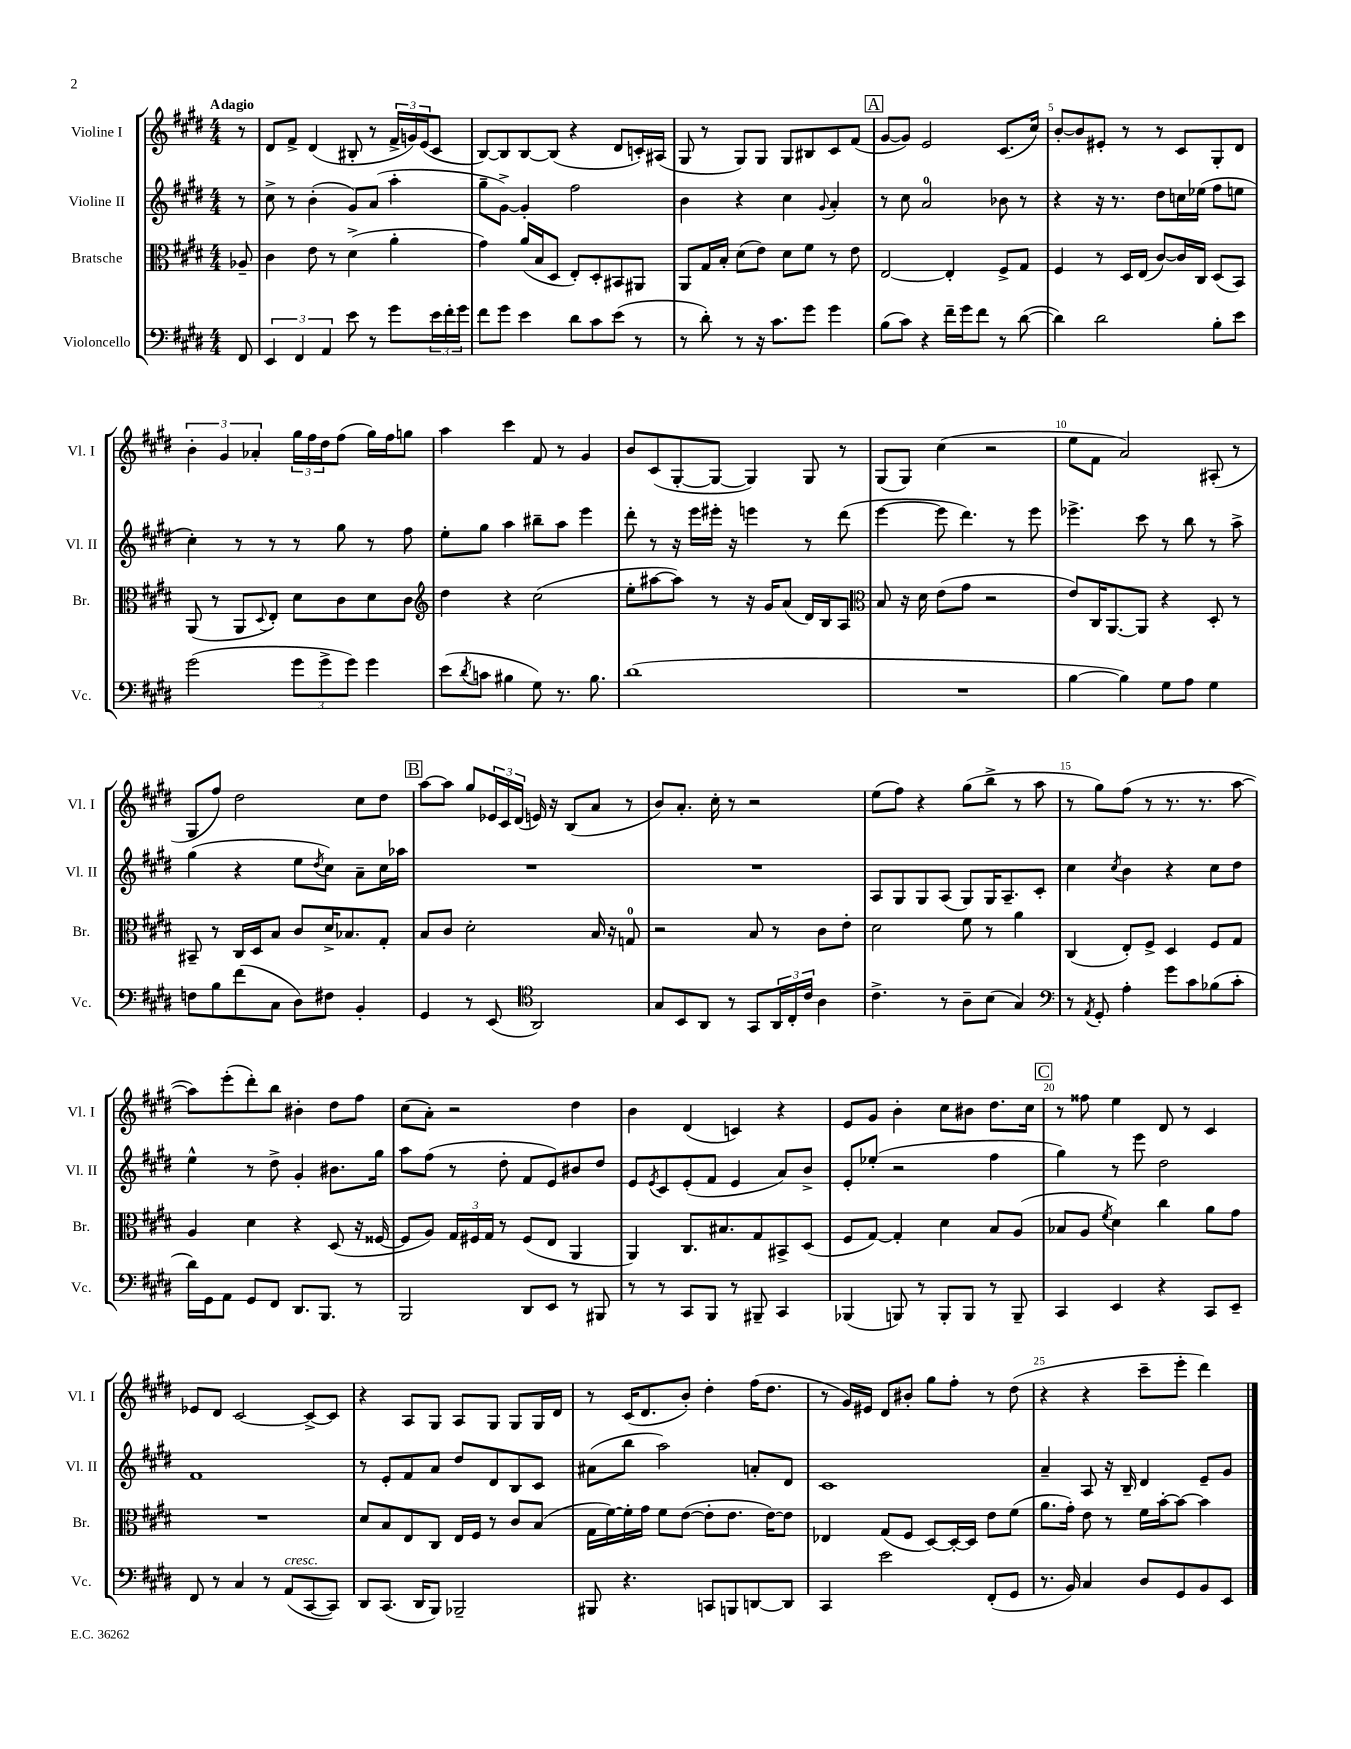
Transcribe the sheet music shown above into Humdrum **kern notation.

**kern	**kern	**kern	**kern
*part4	*part3	*part2	*part1
*staff4	*staff3	*staff2	*staff1
*I"Violoncello	*I"Bratsche	*I"Violine II	*I"Violine I
*I'Vc.	*I'Br.	*I'Vl. II	*I'Vl. I
*clefF4	*clefC3	*clefG2	*clefG2
*k[f#c#g#d#]	*k[f#c#g#d#]	*k[f#c#g#d#]	*k[f#c#g#d#]
*M4/4	*M4/4	*M4/4	*M4/4
=	=	=	=
!	!	!	!LO:TX:a:B:t=Adagio
8FF#/	8A-X~/	8r	8r
=1	=1	=1	=1
6EE/	4c#\	8cc#^\	8d#/L
.	.	8r	8f#^/J
6FF#/	.	.	.
.	8e\	(4b'\	(4d#/
6AA/	.	.	.
.	8r	.	.
8e\	(4d#^\	8g#/L)	8B#X'/
8r	.	(8a/J	8r
8g#\L	4a'\	4aa'\	24f#^/LL
.	.	.	24gn/)
.	.	.	(24e/J
24e\L	.	.	8c#/J
24f#'\	.	.	.
24g#\JJ	.	.	.
=2	=2	=2	=2
8f#\L	4g#\)	8gg#~\L	[8B/L)
8g#\J	.	[8g#^\J)	8B/]
4e\	(16a/LL	4g#'/]	[8B/
.	16B/J	.	.
.	8D#/J	.	(8B/J]
8d#\L	8E'/L)	2ff#\	4r
8c#\	8D#'/	.	.
(8e\J	8BB#X/	.	8d#/L
8r	8AA#X/J	.	16cn'/L)
.	.	.	(16A#X/JJ
=3	=3	=3	=3
8r	8AA/L	4b\	8G#/
8d#'\)	16G#/L	.	8r
.	16B'/JJ	.	.
8r	(8d#\L	4r	8G#/L)
16r	8e\J)	.	8G#/J
8.c#\L	.	.	.
.	8d#\L	4cc#\	8G#/L
8g#\J	8f#\J	.	8B#X/
.	.	8qqg#/	.
4g#\	8r	4a'/	8c#/
.	8e\	.	(8f#/J
!!LO:REH:place=s1:t=A
=4	=4	=4	=4
(8B\L	[2E/	8r	[8g#/L
8c#\J)	.	8cc#\	8g#/J])
4r	.	2a/	2e/
16f#~\LL	4E'/]	.	.
16g#\J	.	.	.
8f#\J	.	.	.
8r	8F#^/L	8b-X\	(8.c#/L
([8d#\	8G#/J	8r	.
.	.	.	16cc#/Jk)
=5	=5	=5	=5
4d#\])	4F#/	4r	[8b'/L
.	.	.	8b/]
2d#\	8r	16r	8e#X'/J
.	.	8.r	.
.	16D#/LL	.	8r
.	(16E/JJ	.	.
.	[8c#/L)	8dd#\L	8r
.	16c#/L]	16ccn\L	8c#/L
.	16C#/JJ	(16ee-X\JJ	.
8B'\L	(8D#/L	8ff#\L	8G#'/
8e\J	8BB/J)	8een\J	8d#/J
!!LO:LB:g=z
=6	=6	=6	=6
(2g#\	(8AA/	4cc#'\)	6b'\
.	8r	.	.
.	.	.	6g#/
.	8AA/L	8r	.
.	.	.	6a-X'/
.	8qqD#/	.	.
.	8E'/J)	8r	.
12g#\L	8d#\L	8r	24gg#\LL
.	.	.	24ff#\
12g#^\	.	.	24dd#\J
.	8c#\	8gg#\	(8ff#\J
12g#\J)	.	.	.
4g#\	8d#\	8r	16gg#\LL)
.	.	.	16ff#\J
.	8c#\J	8ff#\	8ggn\J
=7	=7	=7	=7
*	*clefG2	*	*
(8e\L	4dd#\	8ee'\L	4aa\
8qd#/	.	.	.
8cn\J	.	8gg#\J	.
4B#X\	4r	4aa\	4ccc#\
8G#\)	(2cc#\	8bb#X~\L	8f#/
8.r	.	8aa\J	8r
.	.	4eee\	4g#/
8.B#\	.	.	.
=8	=8	=8	=8
(1d#	8ee'\L	8ddd#'\	8b/L
.	[8aa#X\	8r	(8c#/
.	8aa#\J])	16r	[8G#'/
.	.	16eee\LL	.
.	8r	16eee#X'\JJ	8G#/J_
.	.	16r	.
.	16r	4eeen\	4G#/])
.	16g#/KL	.	.
.	(8a/J	.	.
.	16d#/LL)	8r	8G#/
.	16B/J	.	.
.	8A/J	(8ddd#\	8r
=9	=9	=9	=9
*	*clefC3	*	*
1r	8B/	[4eee\	(8G#/L
.	16r	.	8G#/J)
.	16d#\	.	.
.	(8e\L	8eee\]	(4cc#\
.	8g#\J	4.ddd#\)	.
.	2r	.	2r
.	.	8r	.
.	.	8eee\	.
=10	=10	=10	=10
[4B\	8e/L)	4.eee-X^\	8ee\L
.	16C#/K	.	8f#\J
.	[8.AA/	.	.
4B\])	.	.	2a/)
.	8AA/J]	8ccc#\	.
8G#\L	4r	8r	.
8A\J	.	8bb\	.
4G#\	8D#'/	8r	(8A#X'/
.	8r	8aa^\	8r
!!LO:LB:g=z
=11	=11	=11	=11
8Fn\L	8BB#X~/	(4gg#\	8G#/L
8B\	8r	.	8ff#/J)
(8f#\	16C#/LL	4r	2dd#\
.	16D#/J	.	.
8C#\J	8B/J	.	.
8D#\L)	8c#/L	8ee\L	.
.	.	8qdd#/	.
8F#X\J	16d#^/K	8cc#\J)	.
.	8.B-X/	.	.
4BB'/	.	8a~\L	8cc#\L
.	8G#'/J	16cc#\L	8dd#\J
.	.	16aa-X\JJ	.
!!LO:REH:place=s1:t=B
=12	=12	=12	=12
4GG#/	8B/L	1r	[8aa\L
.	8c#/J	.	8aa\J]
8r	2d#'\	.	8gg#/L
(8EE/	.	.	24e-X/L
.	.	.	24c#/
.	.	.	(24d#/JJ
*clefC4	*	*	*
2AA/)	.	.	16en/)
.	.	.	16r
.	.	.	(8B/L
.	16B/	.	8a/J
.	16r	.	.
.	8Gn/	.	8r
=13	=13	=13	=13
8G#/L	2r	1r	8b/L)
8BB/	.	.	8.a'/J
8AA/J	.	.	.
.	.	.	16cc#'\
8r	.	.	8r
8GG#/L	8B/	.	2r
24AA/L	8r	.	.
24C#'/	.	.	.
24c#/JJ	.	.	.
4A\	8c#\L	.	.
.	8e'\J	.	.
=14	=14	=14	=14
4.c#^\	2d#\	8A/L	(8ee\L
.	.	8G#/	8ff#\J)
.	.	8G#/	4r
8r	.	(8A/J	.
8A~\L	8f#\	8G#/L)	(8gg#\L
(8B\J	8r	16G#/K	8bb^\J
.	.	8.A~/	.
4G#/)	4a\	.	8r
.	.	8c#'/J	8aa\
=15	=15	=15	=15
*clefF4	*	*	*
8r	(4C#/	4cc#\	8r
8qAA/	.	.	.
8GG#'/	.	.	8gg#\L)
.	.	8qcc#/	.
4A'\	8E'/L)	4b\	(8ff#\J
.	8F#^/J	.	8r
8g#\L	4D#/	4r	8.r
8c#\	.	.	.
.	.	.	8.r
(8B-X\	8F#/L	8cc#\L	.
8c#'\J	8G#/J	8dd#\J	[8aa\
!!LO:LB:g=z
=16	=16	=16	=16
16d#\LL)	4A/	4ee^^\	8aa\L])
16GG#\J	.	.	.
8AA\J	.	.	(8eee'\
8GG#/L	4d#\	8r	8ddd#'\)
8FF#/J	.	8dd#^\	8bb\J
8.DD#/L	4r	4g#'/	4b#X'\
8.BBB/J	.	.	.
.	(8D#/	8.b#X\L	8dd#\L
8r	16r	.	8ff#\J
.	[16F##X/	16gg#\Jk	.
=17	=17	=17	=17
2BBB/	8F##/L]	8aa\L	(8cc#\L
.	8A/J)	(8ff#\J	8a'\J)
.	24G#/LL	8r	2r
.	24F#X/	.	.
.	24G#/JJ	.	.
.	8r	8dd#'\	.
8DD#/L	(8F#/L	8f#/L	.
8EE/J	8E/J	8e/)	.
8r	4AA/	8b#X/	4dd#\
8BBB#X/	.	8dd#/J	.
=18	=18	=18	=18
8r	4AA/)	8e/L	4b\
.	.	8qe/	.
8r	.	8c#/	.
8CC#/L	8.C#/L	(8e'/	(4d#/
8BBB/J	.	8f#/J	.
.	8.B#X/	.	.
8r	.	4e/	4cn/)
8BBB#X~/	8G#/	.	.
4CC#/	8BB#X^/	8a/L)	4r
.	(8D#/J	8b^/J	.
=19	=19	=19	=19
(4BBB-X/	8F#/L	8e'/L	8e/L
.	[8G#/J)	(8ee-X'/J	8g#/J
8BBBn/)	4G#'/]	2r	4b'\
8r	.	.	.
8BBB'/L	4d#\	.	8cc#\L
8BBB/J	.	.	8b#X\J
8r	8B/L	4ff#\	8.dd#\L
8BBB~/	(8A/J	.	.
.	.	.	16cc#\Jk
!!LO:REH:place=s1:t=C
=20	=20	=20	=20
4CC#/	8B-X/L	4gg#\)	8r
.	8A/J	.	8ff##X\
.	8qf#/	.	.
4EE/	4d#\)	8r	4ee\
.	.	8eee\	.
4r	4cc#\	2dd#\	8d#/
.	.	.	8r
8CC#/L	8a\L	.	4c#/
8EE~/J	8g#\J	.	.
!!LO:LB:g=z
=21	=21	=21	=21
8FF#/	1r	1f#	8e-X/L
8r	.	.	8d#/J
4C#/	.	.	[2c#/
8r	.	.	.
!LO:TX:a:i:t=cresc.	!	!	!
(8AA/L	.	.	.
[8CC#/	.	.	8c#^/L_
8CC#/J])	.	.	8c#/J]
=22	=22	=22	=22
8DD#/L	8d#/L	8r	4r
(8.CC#/J	8B/	8e'/L	.
.	8E/	8f#/	8A/L
16DD#/KL	.	.	.
8BBB/J)	8C#/J	8a/J	8G#/J
2BBB-X~/	16E/LL	8dd#/L	8A/L
.	16F#/JJ	.	.
.	8r	8d#/	8G#/J
.	8c#/L	8B/	8G#/L
.	(8B/J	8c#/J	16G#/L
.	.	.	16d#/JJ
=23	=23	=23	=23
8BBB#X/	16G#\LL	(8a#X\L	8r
.	[16f#\)	.	.
4.r	16f#'\]	8bb\J	(16c#/KL
.	16g#\JJ	.	8.d#/
.	8f#\L	2aa\)	.
.	([8e\J	.	8b'/J)
8CCn/L	8e'\L]	.	4dd#'\
8BBBn/	8.e\J	.	.
[8DDn/	.	8an'/L	(16ff#\KL
.	[16e\KL)	.	8.dd#\J
8DD/J]	8e\J]	8d#/J	.
=24	=24	=24	=24
4CC#/	4E-X/	1c#	8r
.	.	.	16g#/LL)
.	.	.	16e#X/JJ
2e\	(8G#/L	.	8d#/L
.	8F#/J	.	8b#X'/J
.	[8D#/L)	.	8gg#\L
.	16D#'/L_	.	8ff#'\J
.	16D#/JJ]	.	.
(8FF#'/L	8e\L	.	8r
8GG#/J	(8f#\J	.	(8dd#\
=25	=25	=25	=25
8.r	8.a\L	4a~/	4r
16BB/)	16g#'\Jk)	.	.
4C#/	8e\	8A/	4r
.	8r	16r	.
.	.	16B~/	.
8D#/L	16f#\LL	4d#/	8ccc#~\L
.	[16b'\J	.	.
8GG#/	8b\J_	.	8eee'\J
8BB/	4b\]	8e~/L	4ddd#\)
8EE/J	.	8g#/J	.
==	==	==	==
*-	*-	*-	*-
